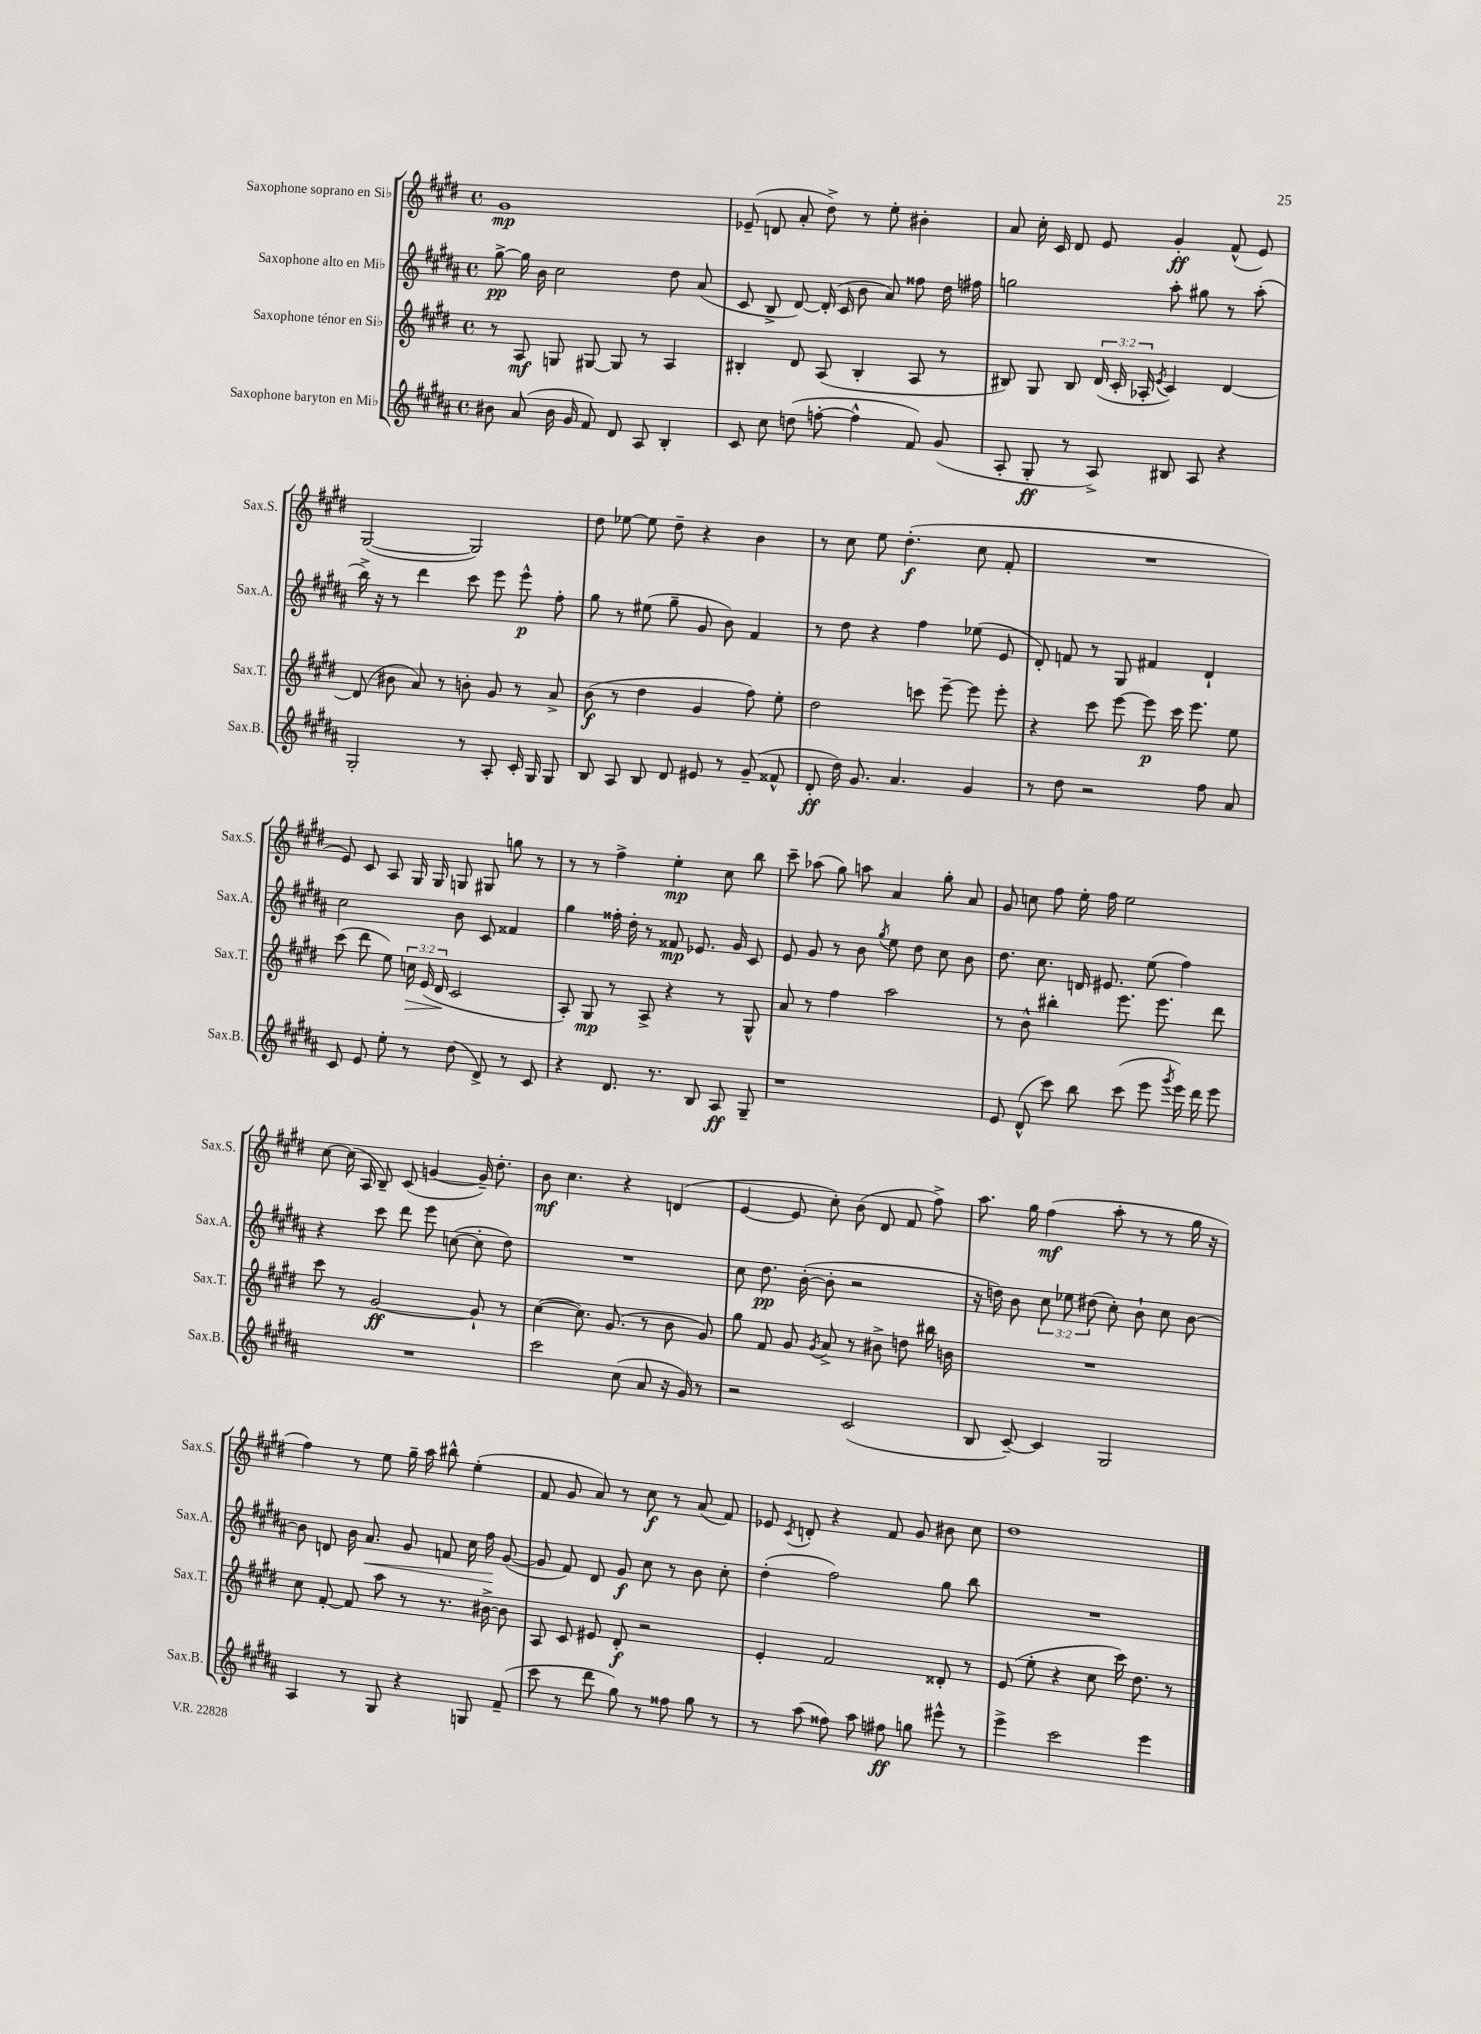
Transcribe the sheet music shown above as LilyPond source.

<<
\new StaffGroup <<
\new Staff = "s0" \with { instrumentName = "Saxophone soprano en Sib" shortInstrumentName = "Sax.S." } {
    \clef treble \key e \major \defaultTimeSignature \time 4/4
    \autoBeamOff gis'1\mp |
    ees'8--( d'8 a'8-. dis''8->) r8 e''8-. bis'4-. |
    a'8 cis''16-. cis'16 dis'8 e'8 gis'4-.\ff fis'8-^( e'8) |
    gis2~( gis2) |
    dis''8 ees''8~ ees''8 dis''8-- r4 b'4 |
    r8 cis''8 e''8 dis''4.-.\f( cis''8 fis'8-. |
    R1 |
    e'8) cis'8 a8 gis16 gis16 g8 gis8 g''8 r8 |
    r8 r8 fis''4-> e''4-.\mp cis''8 b''8 |
    cis'''8-- aes''8( gis''8) a''8 a'4 gis''8-. a'8 |
    gis'8 c''8 fis''8 e''16-. fis''16 e''2 |
    cis''8~ cis''16( a16 b8--) cis'8( g'4~ g'16--) dis''8.-. |
    b'8\mf cis''4. r4 d'4( |
    e'4~ e'8 cis''8-.) b'8( dis'8 fis'8 fis''8->) |
    a''8. gis''16 fis''4\mf( a''8-. r8 r8 gis''16 r16 |
    fis''4) r8 e''8 gis''16-- a''16 bis''8-^ e''4-.( |
    fis'8 gis'8 a'8) r8 cis''8\f r8 a'8( fis'8) |
    ees'8 \acciaccatura { cis'8 } d'8-. r4 fis'8 gis'8 bis'8 cis''8 |
    dis''1 \bar "|." |
}
\new Staff = "s1" \with { instrumentName = "Saxophone alto en Mib" shortInstrumentName = "Sax.A." } {
    \clef treble \key b \major \defaultTimeSignature \time 4/4 \override Staff.TupletNumber.text = #tuplet-number::calc-fraction-text
    \autoBeamOff gis''8~->\pp gis''16 b'16 cis''2 dis''8 ais'8( |
    cis'8 b8-> dis'8~) dis'16-.( cis'16 b'8 ais'8) fisis''8 dis''16 fis''16 |
    g''2 ais''8-. gis''8 r8 ais''8-.( |
    b''16->) r16 r8 dis'''4 cis'''8 e'''8 e'''8-^\p fis''8-. |
    gis''8 r8 eis''8( gis''8-- gis'8 b'8) fis'4 |
    r8 dis''8 r4 fis''4 ees''8( e'8 |
    dis'8-.) f'8 r8 gis8 fis'4 dis'4-! |
    cis''2 b'8 cis'8 fisis'4 |
    gis''4 fisis''16-. dis''16-. r8 fisis'8\mp ees'8. gis'16 cis'8 |
    e'8 gis'8 r8 b'8 \acciaccatura { gis''8 } e''8 dis''8 cis''8 b'8 |
    dis''8. cis''8. d'16 eis'8. e''8( fis''4) |
    r4 cis'''8 dis'''8 e'''8 c''8~( c''8-. dis''8) |
    R1 |
    cis''8 dis''8.\pp b'16~-.( b'8-. r2 |
    r16 d''16) b'8 \tuplet 3/2 { cis''8 ees''8 dis''8( } cis''8-.) b'8-! cis''8 b'8~ |
    b'8 d'8 b'16 ais'8.\< gis'8 f'8 cis''16 fis''16\! gis'8~( |
    gis'8 fis'8) dis'8 gis'8\f cis''8 r8 b'8 cis''8-. |
    dis''4-.( fis''2) gis''8 b''8 |
    R1 \bar "|." |
}
\new Staff = "s2" \with { instrumentName = "Saxophone ténor en Sib" shortInstrumentName = "Sax.T." } {
    \clef treble \key e \major \defaultTimeSignature \time 4/4 \override Staff.TupletNumber.text = #tuplet-number::calc-fraction-text
    \autoBeamOff r8 a8\mf g8 gis8~ gis8 r8 a4 |
    bis4-. dis'8 a8( bis4-. a8 r8 |
    bis8) gis8 bis8 \tuplet 3/2 { dis'16( cis'16-. aes16-. } \acciaccatura { e'8 } cis'4) dis'4~ |
    dis'8( bis'8 a'8) r8 b'8-. gis'8 r8 a'8-> |
    b'8\f( r8 dis''4 gis'4 fis''8) e''8-. |
    dis''2 c'''8 e'''8~-- e'''8 e'''8-. |
    r4 cis'''8 e'''8~ e'''8\p cis'''16 e'''8. e''8 |
    cis'''8( dis'''8 e''8) \tuplet 3/2 { c''16\> e'16( dis'16\! } cis'2 |
    a8-.) gis8\mp r8 a8-> r4 r8 gis8-^ |
    a'8 r8 fis''4 a''2 |
    r8 b'8-^ bis''4-. e'''8. e'''8. dis'''8 |
    cis'''8 r8 gis'2~\ff gis'8-! r8 |
    cis''4~( cis''8.) gis'8.( r8 b'8 gis'8) |
    gis''8 fis'8 gis'8 \acciaccatura { gis'8 } a'8-> r8 bis'8-> d''8 bis''16 b'16 |
    R1 |
    cis''8 fis'8~-. fis'8 a''8 r8 r8. bis'16~-> bis'8 |
    a8 cis'8 eis'8 dis'8-.\f r2 |
    e'4-. fis'2 disis'8-. r8 |
    e'8( e''8-. r4 cis''8 cis'''16) dis''8. r8 \bar "|." |
}
\new Staff = "s3" \with { instrumentName = "Saxophone baryton en Mib" shortInstrumentName = "Sax.B." } {
    \clef treble \key b \major \defaultTimeSignature \time 4/4
    \autoBeamOff bis'8 ais'8( bis'16 gis'16 fis'8) dis'8 ais8 b4-. |
    cis'8 cis''8 d''8( f''8~-. f''4-^ fis'8) gis'8( |
    ais8-. gis8-.\ff r8 ais8->) bis8 ais8 r4 |
    gis2-. r8 ais8-. cis'16-. gis16 gis8 |
    b8 ais8 b8 dis'8 eis'8 r8 gis'8--( fisis'8-^ |
    dis'8-.\ff dis''16) gis'8. ais'4. gis'4 |
    r8 dis''8 r2 fis''8 ais'8 |
    cis'8 e'8 e''8-. r8 dis''8( dis'8->) r8 cis'8 |
    r4 dis'8. r8. b8 ais8\ff gis8-- |
    r1 |
    e'8 dis'8-^( cis'''8) b''8 cis'''8( e'''8 \acciaccatura { gis'''8 } e'''16) dis'''16 e'''8 |
    R1 |
    cis'''2 cis''8( ais'8 r16 gis'16) r8 |
    r2 cis'2( |
    b8 cis'8~--) cis'4 gis2 |
    ais4 r8 gis8 r4 g8 fis'8--( |
    cis'''8 r8 dis'''8 gis''8) r8 fisis''8 gis''8 r8 |
    r8 ais''8( fisis''8) ais''8 fis''8\ff g''8 eis'''8-^ r8 |
    e'''4-> cis'''2 e'''4 \bar "|." |
}
>>
>>
\layout { \context { \Score \remove "Bar_number_engraver" } }
